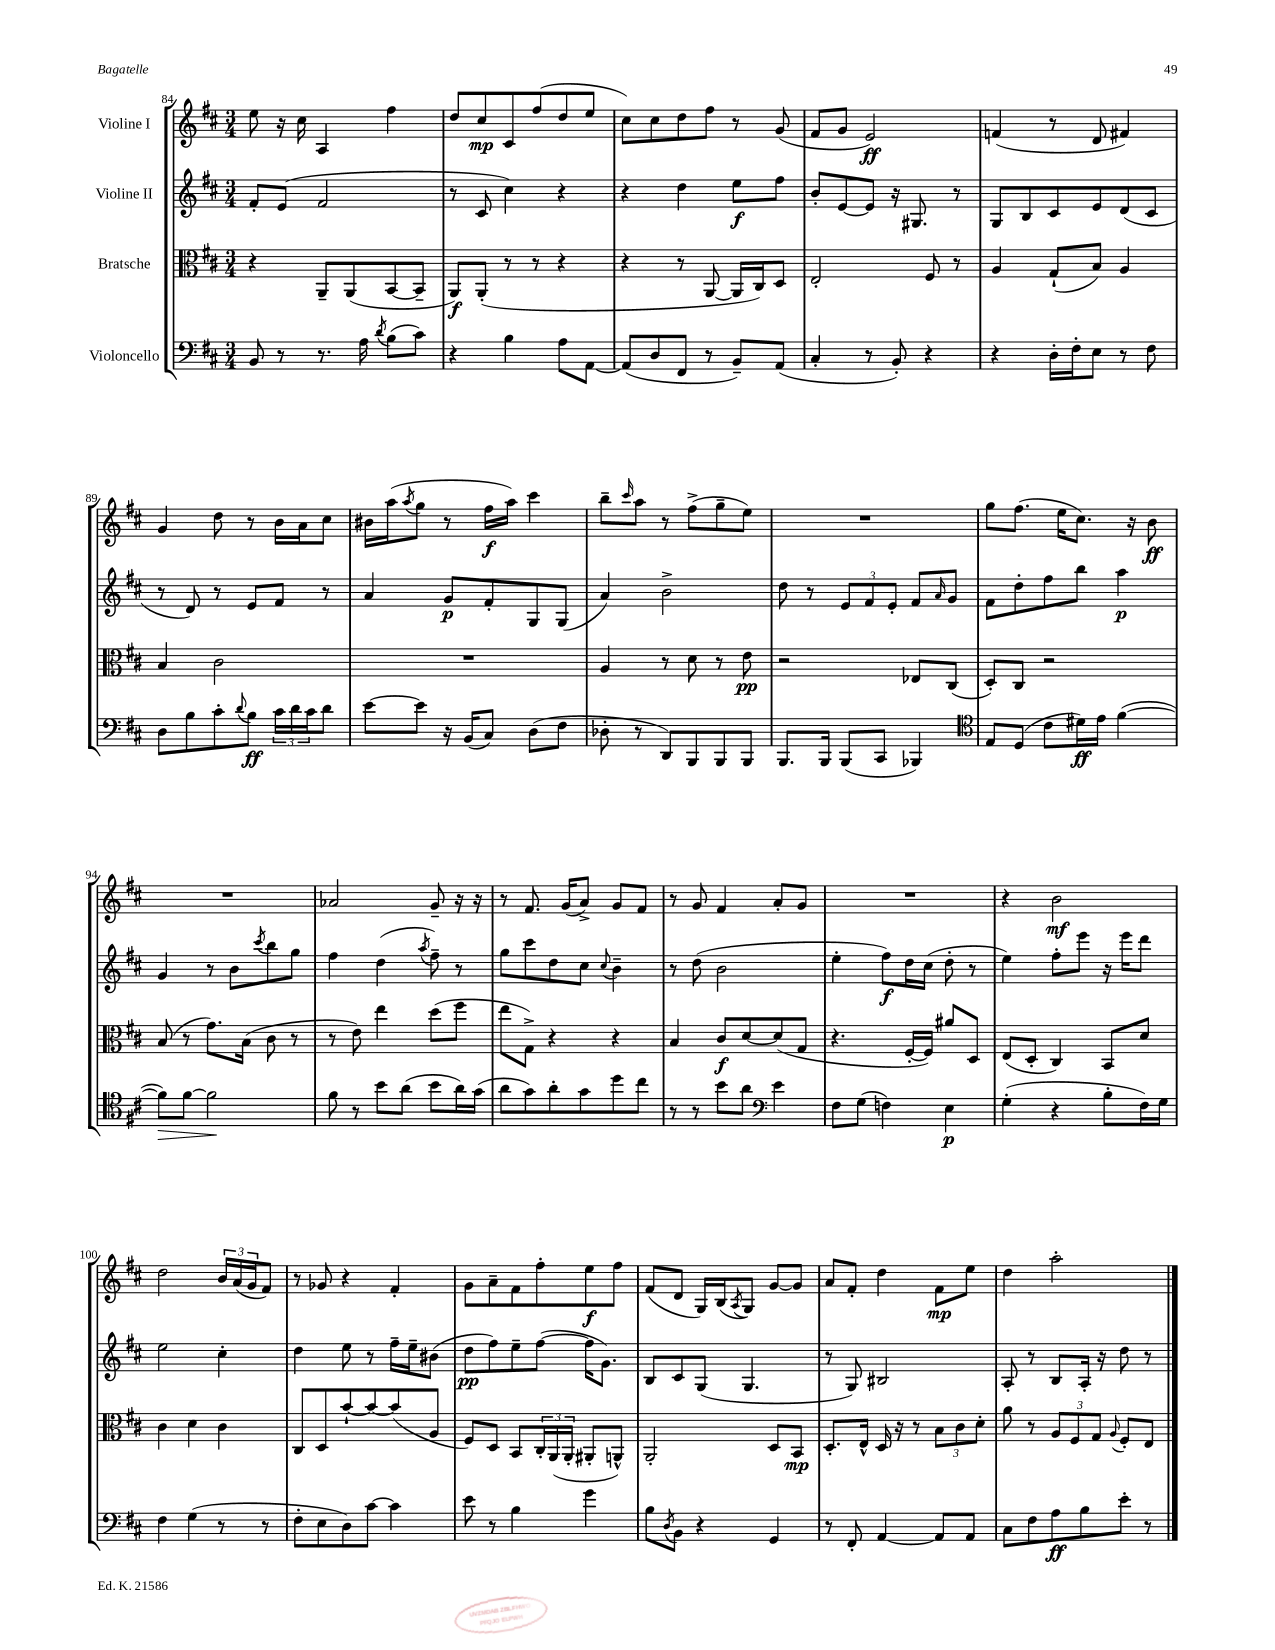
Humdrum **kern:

**kern	**kern	**kern	**kern
*staff4	*staff3	*staff2	*staff1
*clefF4	*clefC3	*clefG2	*clefG2
*k[f#c#]	*k[f#c#]	*k[f#c#]	*k[f#c#]
*M3/4	*M3/4	*M3/4	*M3/4
8BB	4r	8f#'	8ee
8r	.	(8e	16r
.	.	.	16cc#
8.r	8AA~	2f#	4A
.	(8AA	.	.
16A	.	.	.
8qd	.	.	.
(8B	[8BB	.	4ff#
8c#)	8BB~]	.	.
=	=	=	=
4r	8AA)	8r	8dd
.	(8AA'	8c#	8cc#
4B	8r	4cc#)	8c#
.	8r	.	(8ff#
8A	4r	4r	8dd
[8AA	.	.	8ee
=	=	=	=
(8AA]	4r	4r	8cc#)
8D	.	.	8cc#
8FF#	8r	4dd	8dd
8r	[8AA	.	8ff#
8BB~)	16AA]	8ee	8r
.	16C#)	.	.
(8AA	8D	8ff#	(8g
=	=	=	=
4C#'	2E'	8b'	8f#
.	.	[8e	8g
8r	.	8e]	2e)
8BB')	.	16r	.
.	.	8.G#	.
4r	8F#	.	.
.	8r	8r	.
=	=	=	=
4r	4A	8G	(4f
.	.	8B	.
16D'	(8G`	8c#	8r
16F#'	.	.	.
8E	8B)	8e	8d
8r	4A	(8d	4f#)
8F#	.	8c#	.
=	=	=	=
8D	4B	8r	4g
8B	.	8d)	.
8c#'	2c#	8r	8dd
8qqd	.	.	.
8B	.	8e	8r
24c#	.	8f#	16b
24d	.	.	.
.	.	.	16a
24c#	.	.	.
8d	.	8r	8cc#
=	=	=	=
[8e	2.r	4a	16b#
.	.	.	(16aa
.	.	.	8qaa
8e]	.	.	8gg
16r	.	8g	8r
(16BB	.	.	.
8C#)	.	8f#'	16ff#
.	.	.	16aa)
(8D	.	8G	4ccc#
8F#	.	(8G	.
=	=	=	=
8D-'	4A	4a)	8bb~
.	.	.	16qqccc#
8r	.	.	8aa
8DD)	8r	2b^	8r
8BBB	8d	.	(8ff#^
8BBB	8r	.	8gg~
8BBB	8e	.	8ee)
=	=	=	=
8.BBB	2r	8dd	2.r
.	.	8r	.
16BBB	.	.	.
(8BBB	.	12e	.
.	.	12f#	.
8CC#	.	.	.
.	.	12e'	.
4BBB-)	8E-	8f#	.
.	.	16qqa	.
.	(8C#	8g	.
=	=	=	=
*clefC4	*	*	*
8E	8D')	8f#	8gg
(8D	8C#	8dd'	(8.ff#
8c#	2r	8ff#	.
.	.	.	16ee
16d#)	.	8bb	8.cc#)
16e	.	.	.
([4f#	.	4aa	.
.	.	.	16r
.	.	.	8b
=	=	=	=
8f#])	(8B	4g	2.r
[8f#	8r	.	.
2f#]	8.g)	8r	.
.	.	8b	.
.	(16B	.	.
.	.	8qccc#	.
.	8c#	8bb	.
.	8r	8gg	.
=	=	=	=
8f#	8r	4ff#	2a-
8r	8e)	.	.
8b	4ee	(4dd	.
(8a	.	.	.
.	.	8qaa	.
8b	(8dd	8ff#~)	8g~
16a)	8ff#	8r	16r
(16g	.	.	16r
=	=	=	=
8a	8ee	8gg	8r
8g)	8G^)	8ccc#	8.f#
8a'	4r	8dd	.
.	.	.	(16g
8g	.	8cc#	8a^)
.	.	8qqcc#	.
8dd	4r	4b~	8g
8cc#	.	.	8f#
=	=	=	=
8r	4B	8r	8r
8r	.	(8dd	8g
8b	8c#	2b	4f#
8a	[8d	.	.
*clefF4	*	*	*
4e	(8d]	.	8a'
.	8G	.	8g
=	=	=	=
8F#	4.r	4ee'	2.r
(8G	.	.	.
4F)	.	8ff#)	.
.	[16F#'	16dd	.
.	16F#])	(16cc#	.
4E	8a#	8dd'	.
.	8D	8r	.
=	=	=	=
(4G'	(8E	4ee)	4r
.	8D'	.	.
4r	4C#)	8ff#'	2b
.	.	8eee	.
8B'	8BB	16r	.
.	.	16eee	.
16F#)	8d	8ddd	.
16G	.	.	.
=	=	=	=
4F#	4c#	2ee	2dd
(4G	4d	.	.
8r	4c#	4cc#'	24b
.	.	.	(24a
.	.	.	24g
8r	.	.	8f#)
=	=	=	=
8F#'	8C#	4dd	8r
8E	8D	.	8g-
8D)	[8b`	8ee	4r
[8c#	8b_	8r	.
4c#]	(8b]	16ff#~	4f#'
.	.	16ee~	.
.	8A	(8b#	.
=	=	=	=
8e	8F#)	8dd	8g
8r	8D	8ff#)	8a~
4B	8BB	8ee~	8f#
.	24C#'	([8ff#	8ff#'
.	(24AA	.	.
.	24AA'	.	.
4g	8AA#'	16ff#]	8ee
.	.	8.g)	.
.	8AA^^)	.	8ff#
=	=	=	=
8B	2AA'	8B	(8f#
8qD	.	.	.
8BB	.	8c#	8d
4r	.	(8G	16G)
.	.	.	(16B
.	.	.	8qA
.	.	4.G	8G)
4GG	8D	.	[8g
.	8BB	.	8g]
=	=	=	=
8r	8.D'	8r	8a
8FF#'	.	8G)	8f#'
.	16E^^	.	.
[4AA	16D	2B#	4dd
.	16r	.	.
.	8r	.	.
8AA]	12B	.	8f#
.	12c#	.	.
8AA	.	.	8ee
.	12d'	.	.
=	=	=	=
8C#	8a	8A'	4dd
8F#	8r	8r	.
8A	12A	8B	2aa'
.	12F#	.	.
8B	.	16A'	.
.	12G	.	.
.	.	16r	.
.	8qqA	.	.
8e'	8F#'	8dd	.
8r	8E	8r	.
==	==	==	==
*-	*-	*-	*-
